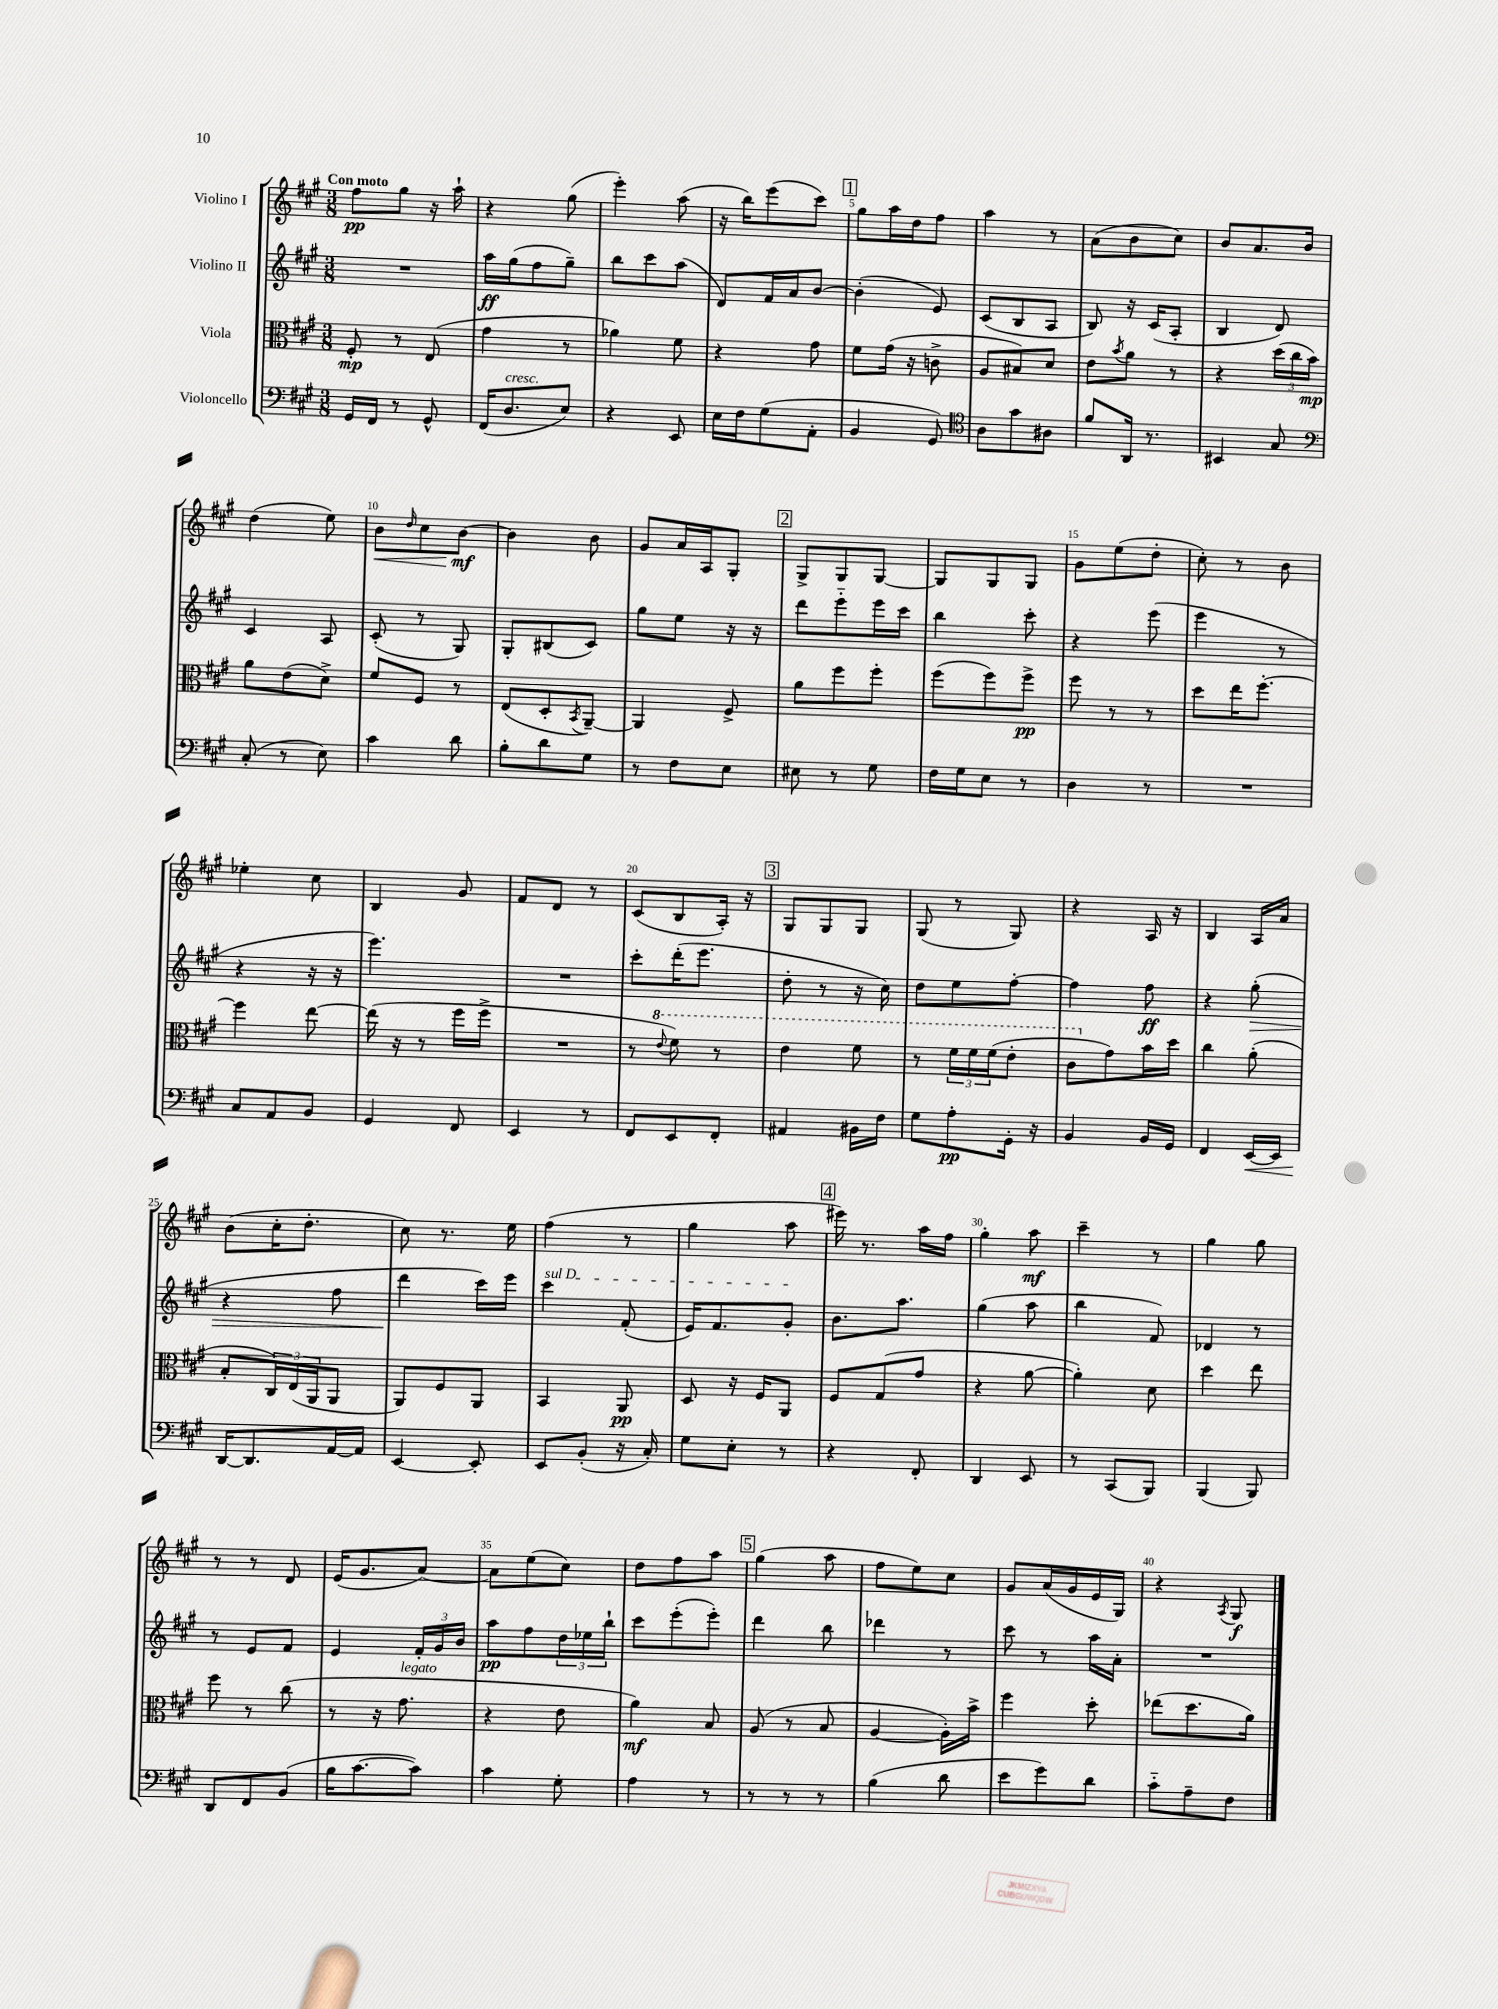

**kern	**kern	**kern	**kern
*staff4	*staff3	*staff2	*staff1
*clefF4	*clefC3	*clefG2	*clefG2
*k[f#c#g#]	*k[f#c#g#]	*k[f#c#g#]	*k[f#c#g#]
*M3/8	*M3/8	*M3/8	*M3/8
16GG#	8F#'	4.r	8ff#
16FF#	.	.	.
8r	8r	.	8gg#
8GG#^^	(8E	.	16r
.	.	.	16aa`
=	=	=	=
(16FF#	4g#	16aa	4r
8.D	.	(16gg#	.
.	.	8ff#	.
8E)	8r	8gg#~)	(8gg#
=	=	=	=
4r	4a-)	8bb	4eee')
.	.	8ccc#	.
8EE	8f#	(8aa	(8aa
=	=	=	=
16E	4r	8d)	16r
16F#	.	.	16bb)
(8G#	.	16f#	(8eee
.	.	16a	.
8AA'	8g#	[8b	8ccc#)
=	=	=	=
4BB	8f#	(4b']	8gg#
.	(16g#	.	16aa
.	16r	.	16dd
8GG#)	8c^	8e)	8ff#
=	=	=	=
*clefC4	*	*	*
8A	8A	(8c#	4aa
8g#	8B#)	8B	.
8A#	8d	8A	8r
=	=	=	=
8f#	8e	8B)	(8a
.	8qb	.	.
16AA	8a	16r	8b
8.r	.	(16c#	.
.	8r	8A'	8cc#)
=	=	=	=
4BB#	4r	4B	8b
.	.	.	8.a
8G#	(24dd	8d)	.
.	24cc#	.	.
.	.	.	16b
.	24b)	.	.
=	=	=	=
*clefF4	*	*	*
(8C#'	8a	4c#	(4dd
8r	(8e	.	.
8E)	8d^)	8A	8ee)
=	=	=	=
4c#	8f#	(8c#'	8b
.	.	.	16qqdd
.	8F#	8r	8cc#
8d	8r	8G#)	[8b
=	=	=	=
8B'	(8E	8G#'	4b]
8d	8D'	(8B#	.
.	8qBB	.	.
8G#	[8AA~)	8c#)	8b
=	=	=	=
8r	4AA]	8gg#	8g#
8F#	.	8ee	16a
.	.	.	16A
8E	8F#^	16r	8G#'
.	.	16r	.
=	=	=	=
8E#	8a	8ddd	8G#^
8r	8ff#	8eee'~	8G#
8G#	8ff#'	16eee	[8G#
.	.	16ccc#	.
=	=	=	=
16F#	(8ff#	4bb	8G#]
16G#	.	.	.
8E	8ff#)	.	8G#
8r	8ff#^	8ccc#'	8G#
=	=	=	=
4D	8ff#	4r	8g#
.	8r	.	(8ee
8r	8r	(8eee	8dd'
=	=	=	=
4.r	8dd	4eee	8cc#')
.	16ee	.	8r
.	[8.ff#'	.	.
.	.	8r	8b
=	=	=	=
8C#	4ff#]	4r	4ee-'
8AA	.	.	.
8BB	[8ee	16r	8cc#
.	.	16r	.
=	=	=	=
4GG#	(16ee]	4.eee)	4B
.	16r	.	.
.	8r	.	.
8FF#	16ff#	.	8g#
.	16ff#^	.	.
=	=	=	=
4EE	4.r	4.r	8f#
.	.	.	8d
8r	.	.	8r
=	=	=	=
8FF#	8r	8ccc#'	(8c#
.	8qqee	.	.
8EE	8ff#)	(16ddd'	8B
.	.	8.eee	.
8FF#'	8r	.	16A')
.	.	.	16r
=	=	=	=
4AA#	4ee	8dd'	8G#
.	.	8r	8G#
16BB#	8ff#	16r	8G#
16F#	.	16cc#)	.
=	=	=	=
8G#	8r	8dd	(8G#
8A'	24ff#	8ee	8r
.	24ff#	.	.
.	(24ff#	.	.
16GG#'	8ee'	[8ff#'	8G#)
16r	.	.	.
=	=	=	=
4BB	8cc#	4ff#]	4r
.	8g#)	.	.
16BB	16b	8ff#	16A
16GG#	16dd	.	16r
=	=	=	=
4FF#	4cc#	4r	4B
[16EE	(8a'	(8gg#'	16A
16EE]	.	.	16a
=	=	=	=
[16DD	8B'	4r	(8b
8.DD]	.	.	.
.	24C#)	.	16cc#'
.	(24E	.	.
.	.	.	8.dd'
.	24AA	.	.
[16AA	8AA	8ff#	.
16AA]	.	.	.
=	=	=	=
[4EE	8AA)	4ddd	8cc#)
.	8F#	.	8.r
8EE']	8AA	16ccc#)	.
.	.	16eee	16ee
=	=	=	=
8EE	4BB	4ccc#	(4ff#
(8BB'	.	.	.
16r	8AA	(8f#'	8r
16C#')	.	.	.
=	=	=	=
8G#	8D	16e)	4gg#
.	.	8.f#	.
8E'	16r	.	.
.	16F#	.	.
8r	8AA	8g#'	8aa
=	=	=	=
4r	8F#	8.b	16eee#)
.	.	.	8.r
.	(8G#	.	.
.	.	8.aa	.
8FF#'	8g#	.	16aa
.	.	.	16ff#
=	=	=	=
4DD	4r	(4gg#	4gg#'
8EE	[8a	8aa	8aa
=	=	=	=
8r	4a'])	4bb	4ccc#~
(8CC#	.	.	.
8BBB)	8d	8f#)	8r
=	=	=	=
(4BBB	4dd	4d-	4gg#
8BBB)	8ee	8r	8gg#
=	=	=	=
8DD	8ff#	8r	8r
8FF#	8r	8e	8r
(8BB	(8cc#	8f#	8d
=	=	=	=
16B	8r	4e	(16e
[8.c#	.	.	8.g#
.	16r	.	.
.	8.g#	.	.
8c#])	.	24f#'	[8a)
.	.	24g#	.
.	.	24b	.
=	=	=	=
4c#	4r	8aa	8a]
.	.	8ff#	(8ee
8G#'	8e	24dd	8cc#)
.	.	24ee-	.
.	.	24bb`	.
=	=	=	=
4A	4a)	8ccc#	8dd
.	.	(8eee'	8ff#
8r	8B	8eee')	8aa
=	=	=	=
8r	(8A	4ddd	(4gg#
8r	8r	.	.
8r	8B	8bb	8aa
=	=	=	=
(4B	[4A	4ddd-	8ff#
.	.	.	8ee)
8d	16A'])	8r	8cc#
.	16b^	.	.
=	=	=	=
8e	4ff#	8ccc#	8g#
8g#)	.	8r	(16a
.	.	.	16g#
8d	8dd'	16aa	16e
.	.	16a'	16G#)
=	=	=	=
8c#'~	(8ee-	4.r	4r
8A~	8.dd	.	.
.	.	.	8qA
8F#	.	.	8G#
.	16a)	.	.
==	==	==	==
*-	*-	*-	*-
